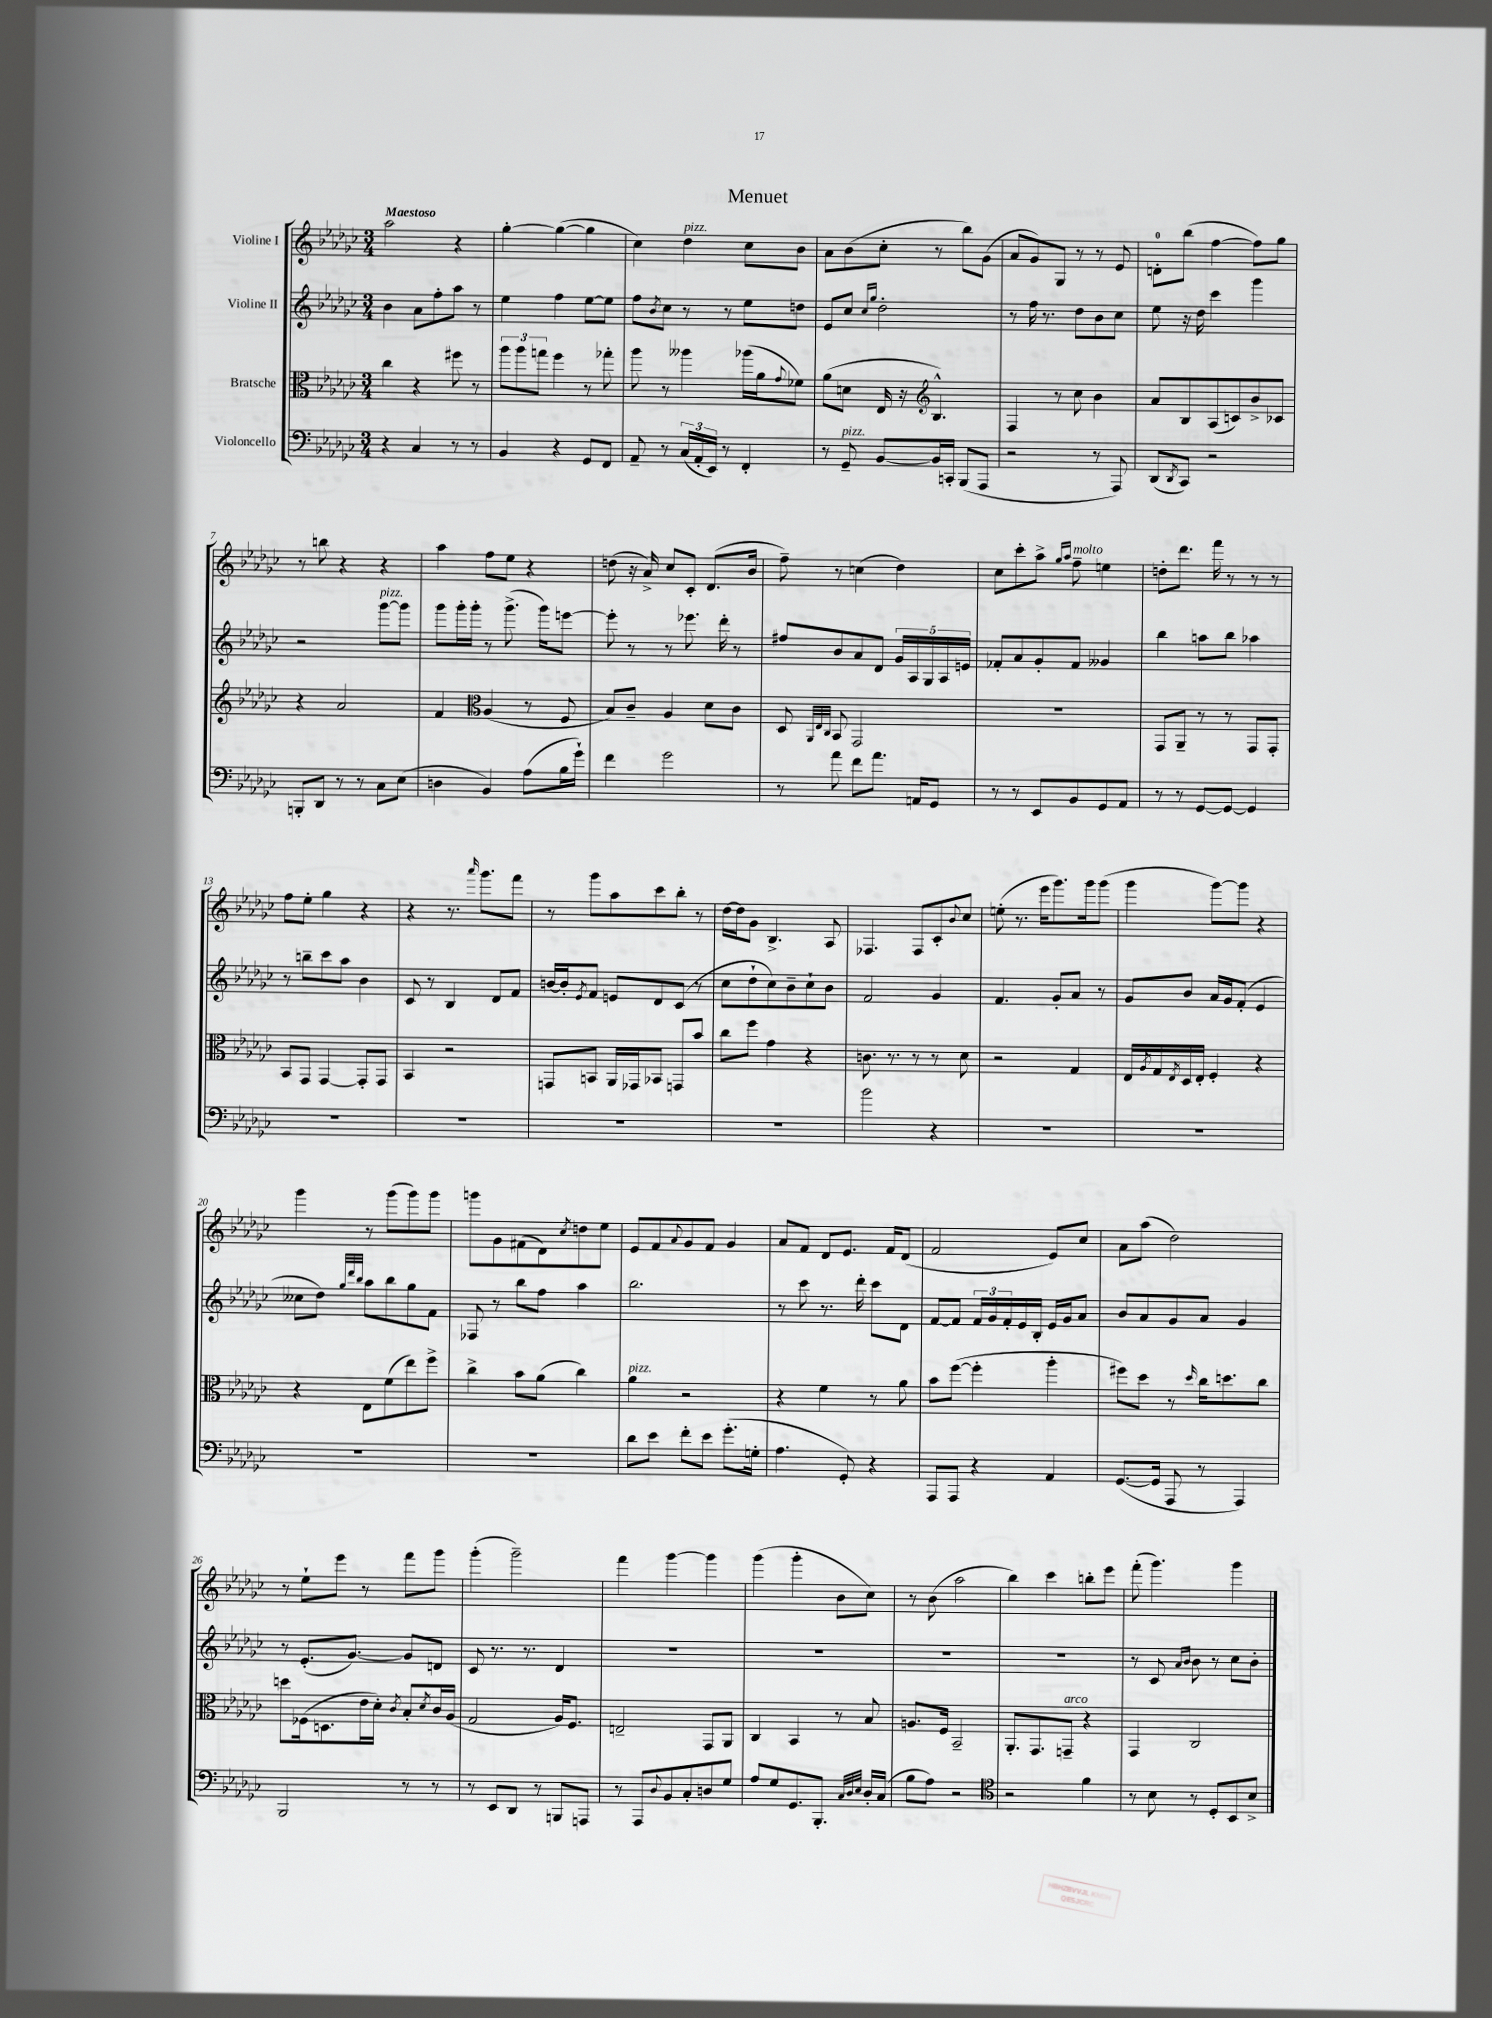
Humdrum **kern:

**kern	**kern	**kern	**kern
*staff4	*staff3	*staff2	*staff1
*clefF4	*clefC3	*clefG2	*clefG2
*k[b-e-a-d-g-c-]	*k[b-e-a-d-g-c-]	*k[b-e-a-d-g-c-]	*k[b-e-a-d-g-c-]
*M3/4	*M3/4	*M3/4	*M3/4
4r	4cc-	4b-	2aa-
4C-	4r	8a-	.
.	.	8ff'	.
8r	8ff#	8aa-	4r
8r	8r	8r	.
=	=	=	=
4BB-	12aa-	4ee-	[4gg-'
.	12aa-	.	.
.	12gg	.	.
4r	4ff	4ff	(4gg-_
8GG-	8r	[8ee-	4gg-]
8FF	8gg-'	8ee-]	.
=	=	=	=
8AA-~	8aa-	8ff	4cc-)
.	.	8qb-	.
8r	8r	8cc-	.
(24C-	4aa--	8r	4dd-
24AA-'	.	.	.
24EE-)	.	.	.
8r	.	8r	.
4FF'	(16aa-	8ee-	8cc-
.	16a-	.	.
.	8qqg-	.	.
.	8f-)	8dd	8b-
=	=	=	=
8r	(8a-	8e-	8a-
8GG-~	8d	8cc-	(8b-
.	.	16qqcc-	.
.	.	16qqgg-	.
[8BB-	16E-	2dd-'	8cc-'
.	16r	.	.
*	*clefG2	*	*
16BB-]	4.B-^^)	.	8r
16CC'	.	.	.
(8BBB-	.	.	8bb-)
8AAA-	.	.	(8g-
=	=	=	=
2r	4F	8r	8a-
.	.	16ff	8g-)
.	.	8.r	.
.	8r	.	8G-
.	8cc-	8dd-	8r
8r	4b-	8b-	8r
8AAA-)	.	8cc-	8e-
=	=	=	=
(8DD-	8a-	8ee-	8d'
8qDD-	.	.	.
8CC-)	8B-	16r	(8bb-
.	.	16dd-	.
2r	(8A-	4ccc-	[4ff
.	8c)	.	.
.	8b-^	4ggg-	8ff])
.	8c-	.	8gg-
=	=	=	=
8BBB'	4r	2r	8r
8DD-	.	.	8bb
8r	2a-	.	4r
8r	.	.	.
8C-	.	[8ggg-	4r
(8E-	.	8ggg-]	.
=	=	=	=
4D	4f	8ggg-	4aa-
.	.	16ggg-'	.
.	.	16ggg-'	.
*	*clefC3	*	*
4BB-)	(4A-	8r	8ff
.	.	(8.ggg-^	8ee-
(8A-	8r	.	4r
.	.	16ggg-)	.
16B-	8F	[8eee	.
16g-`)	.	.	.
=	=	=	=
4f	8B-)	8eee']	(8dd
.	8c-~	8r	16r
.	.	.	16a-^)
2g-	4A-	8r	8cc-
.	.	8.eee-	8c-'
.	8d-	.	(8.d-
.	.	16ddd-'	.
.	8c-	8r	.
.	.	.	16b-
=	=	=	=
8r	8D-	8ff#	8ff~)
.	32qqAA-	.	.
.	32qqE-	.	.
.	32qqC-	.	.
8a-	8BB-	8b-	8r
8f	2GG-	8a-	(4cc
8.a-	.	8d-	.
.	.	20g-	4dd-)
.	.	20A-	.
16AA	.	.	.
.	.	20G-	.
8GG-	.	.	.
.	.	20A-	.
.	.	20e	.
=	=	=	=
8r	2.r	8f-'	8cc-
8r	.	8a-	8ccc-'
8EE-	.	8g-'	8aa-^
.	.	.	16qqgg-
.	.	.	16qqaa-
8BB-	.	8f-	8ff~
8GG-	.	4g--	4ee
8AA-	.	.	.
=	=	=	=
8r	8GG-	4bb-	8dd'
8r	8AA-~	.	8.ddd-
[8GG-	8r	8aa	.
.	.	.	16fff
8GG-_	8r	8bb-	8r
4GG-]	8GG-	4aa-	8r
.	8GG-'	.	8r
=	=	=	=
2.r	8BB-	8r	8ff
.	8GG-	8bb~	8ee-'
.	[4GG-	8ccc-	4gg-
.	.	8aa-	.
.	8GG-']	4b-	4r
.	8GG-	.	.
=	=	=	=
2.r	4BB-	8c-	4r
.	.	8r	.
.	2r	4B-	8.r
.	.	.	16qqaaa-
.	.	.	8.ggg-
.	.	8d-	.
.	.	8f	8fff
=	=	=	=
2.r	8GG	[16b	8r
.	.	16b']	.
.	.	8qe-	.
.	8BB	8f	8ggg-
.	16AA-	8e	8aa-
.	16GG-	.	.
.	8BB-	8d-	8ccc-
.	8GG	(8c-	8bb-'
.	8b-	8r	8r
=	=	=	=
2.r	8cc-	8cc-	[16dd-
.	.	.	16dd-]
.	8ff	8dd-`	8g-
.	4g-	8cc-)	4.B-^
.	.	8b-~	.
.	4r	8cc-`	.
.	.	8b-	8A-
=	=	=	=
2b-	8.c	2f	4.F-
.	8.r	.	.
.	8r	.	8F-
4r	8r	4g-	8c-'
.	.	.	8qqb-
.	8d-	.	8cc-
=	=	=	=
2.r	2r	4.f	(8ee'
.	.	.	8.r
.	.	.	16eee-
.	.	8g-'	8.ggg-)
.	4G-	8a-	.
.	.	.	16ggg-
.	.	8r	(8ggg-
=	=	=	=
2.r	16E-	8g-	4ggg-
.	8qA-	.	.
.	16G-	.	.
.	8qE-	.	.
.	16D-	8b-	.
.	16E-'	.	.
.	4F'	16a-	[8ggg-)
.	.	16g-	.
.	.	(8f'	8ggg-]
.	4r	4e-	4r
=	=	=	=
2.r	4r	8cc--	4ggg-
.	.	8dd-)	.
.	.	32qqgg-	.
.	.	32qqddd-	.
.	.	32qqbb-	.
.	8E-	8aa-	8r
.	(8f	8bb-	(8ggg-
.	8ee-)	8gg-	8ggg-)
.	8ff^	8f	8ggg-
=	=	=	=
2.r	4cc-^	8F-	8ggg
.	.	8r	8g-
.	8b-	8bb-	(8f#
.	(8a-	8ff	8d-)
.	.	.	8qcc-
.	4cc-)	4aa-	8dd
.	.	.	8ee-
=	=	=	=
8d-	4a-	2.bb-	8e-
8e-	.	.	8f
.	.	.	8qqa-
8f'	2r	.	8g-
8e-	.	.	8f
(8.g-'	.	.	4g-
16G'	.	.	.
=	=	=	=
4.A-	4r	8r	8a-
.	.	8ccc-	8f
.	4f	8.r	8d-
8GG-')	.	.	8.e-
.	.	16ddd-'	.
4r	8r	8ccc-	.
.	.	.	16f
.	8a-	8d-	(8d-
=	=	=	=
8AAA-	8b-	[8f	2f
8AAA-	([8ff	8f]	.
4r	4ff']	24f	.
.	.	24g-	.
.	.	24f'	.
.	.	16e-	.
.	.	16B-'	.
4AA-	4aa-'	16e-	8e-)
.	.	16g-	.
.	.	8a-	8cc-
=	=	=	=
([8.GG-	8ff#)	8b-	8a-
.	8dd-	8a-	(8aa-
16GG-]	.	.	.
8AAA-	8r	8g-	2dd-)
.	16qqdd-	.	.
8r	16cc-	8a-	.
.	8.dd	.	.
4AAA-)	.	4g-	.
.	8cc-	.	.
=	=	=	=
2BBB-	8dd	8r	8r
.	(16F-	(8.e-'	8ee-`
.	8.D	.	.
.	.	.	8eee-
.	.	[8.g-)	.
.	16e-	.	8r
.	16d-')	.	.
.	8qc-	.	.
8r	8B-'	8g-]	8fff
.	8qd-	.	.
8r	16c-	8d	8ggg-
.	(16A-	.	.
=	=	=	=
8r	2G-	8c-	(4ggg-'
8EE-	.	8.r	.
8DD-	.	.	2ggg-~)
.	.	8.r	.
8r	.	.	.
8BBB	16A-)	4d-	.
.	8.F	.	.
8AAA	.	.	.
=	=	=	=
8r	2E~	2.r	4fff
8AAA-	.	.	.
8qqD-	.	.	.
8BB-	.	.	[4ggg-
8C-'	.	.	.
8D	8GG-	.	4ggg-]
8G-	8AA-	.	.
=	=	=	=
8A-	4C-	2.r	(4ggg-
8G-	.	.	.
8.GG-	4BB-	.	4ggg-'
8.BBB-'	.	.	.
.	8r	.	8b-
32qqC-	.	.	.
32qqD-	.	.	.
32qqE-	.	.	.
16D-'	8B-	.	8cc-)
(16C-	.	.	.
=	=	=	=
8B-	8.A	2.r	8r
8A-)	.	.	(8b-
.	16F	.	.
2r	2BB-~	.	2aa-
=	=	=	=
*clefC4	*	*	*
2r	8.AA-'	2.r	4bb-)
.	8.GG-	.	.
.	.	.	4ccc-
.	8GG~	.	.
4f	4r	.	8bb'
.	.	.	8eee-
=	=	=	=
8r	4GG-	8r	(8fff'
8B-	.	8c-	4.ggg-)
.	.	16qqa-	.
.	.	16qqb-	.
8r	2C-	8b-	.
8D-'	.	8r	.
8BB-	.	8cc-	4ggg-
8B-^	.	8b-'	.
==	==	==	==
*-	*-	*-	*-
